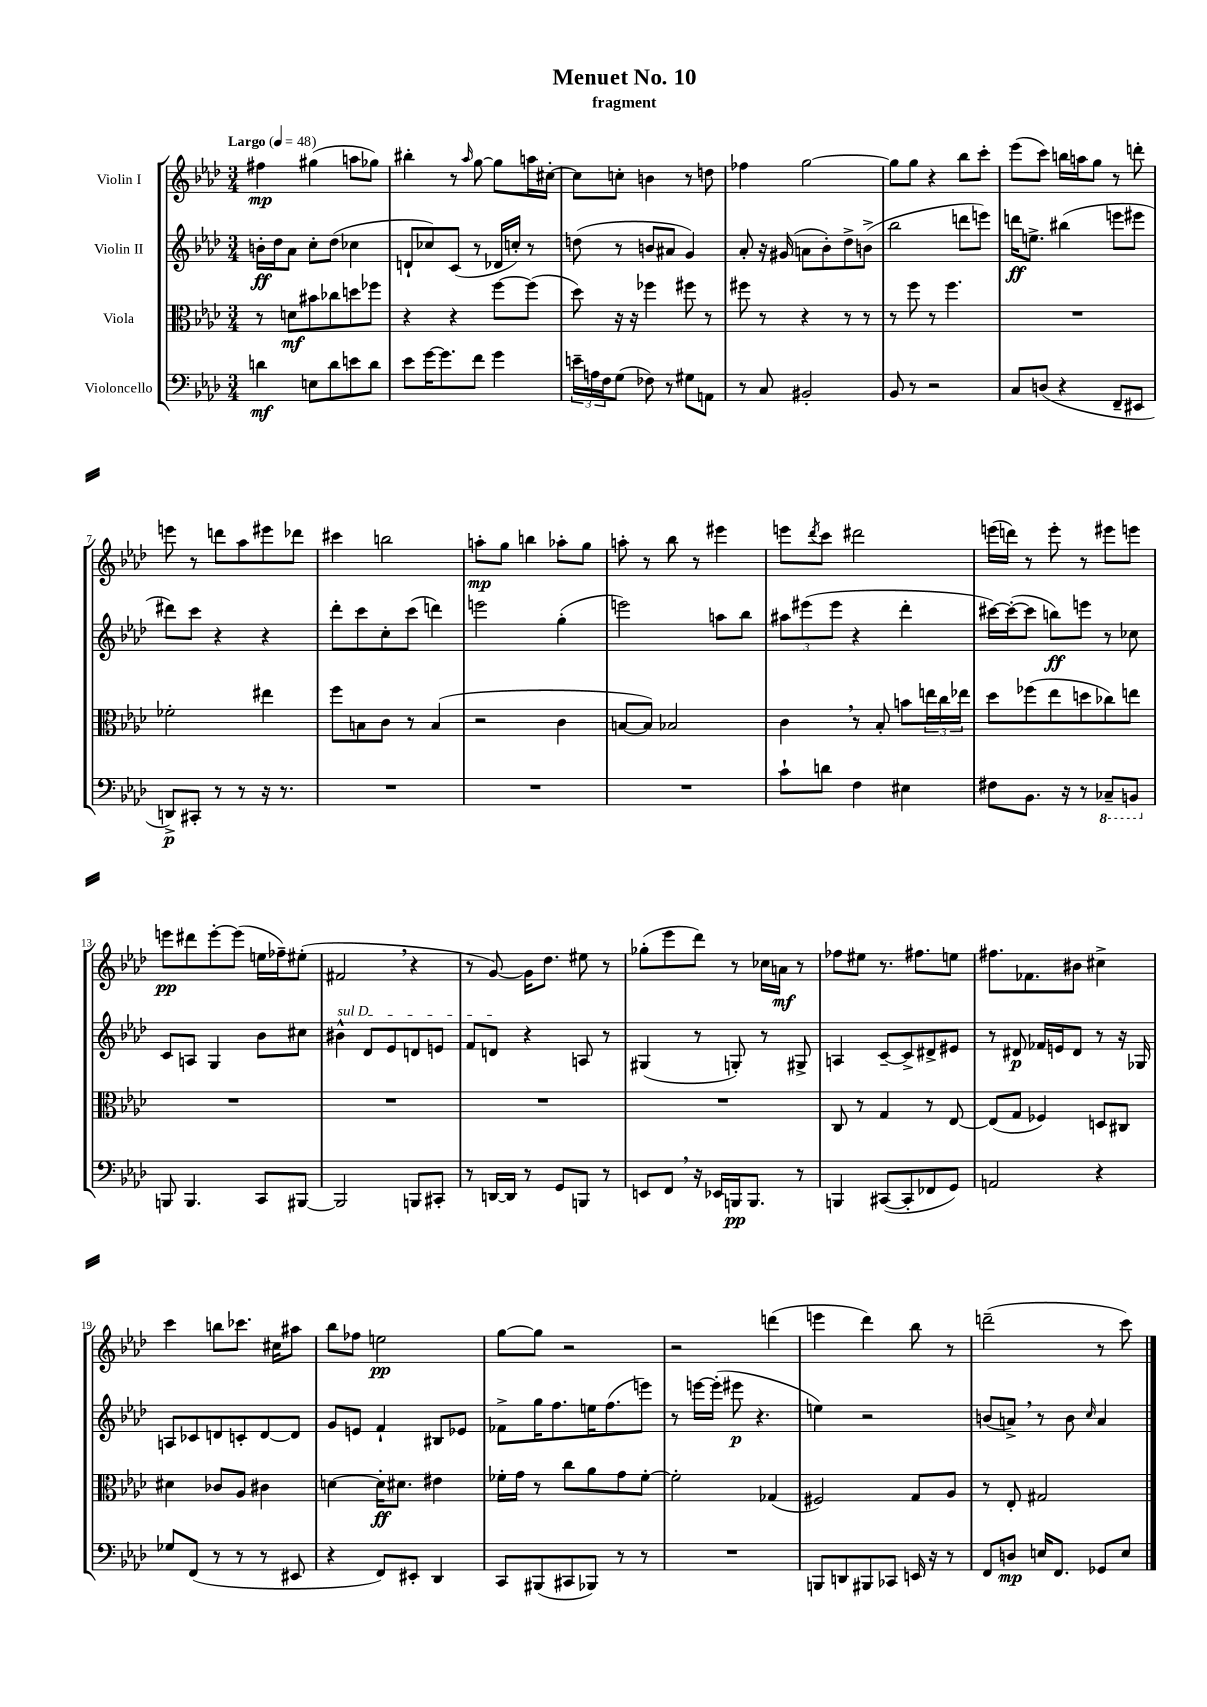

**kern	**kern	**kern	**kern
*staff4	*staff3	*staff2	*staff1
*clefF4	*clefC3	*clefG2	*clefG2
*k[b-e-a-d-]	*k[b-e-a-d-]	*k[b-e-a-d-]	*k[b-e-a-d-]
*M3/4	*M3/4	*M3/4	*M3/4
*MM48	*MM48	*MM48	*MM48
4d	8r	16b'	4ff#
.	.	16dd-	.
.	8d	8a-	.
8E	8b#	8cc'	(4gg#
8d	8cc-	(8dd-	.
8e	8dd	4cc-	8aa
8d	8ff-	.	8gg-)
=	=	=	=
8e-	4r	8d`	4bb#'
[16g	.	8cc-)	.
8.g]	.	.	.
.	4r	(8c	8r
.	.	.	16qqaa-
8f	.	8r	[8gg
4g	[8ff	16d-	8gg]
.	.	16cc')	.
.	(8ff]	8r	16aa
.	.	.	[16cc#'
=	=	=	=
24e~	8dd-)	(8dd	8cc#]
24A	.	.	.
24F	.	.	.
(8G	16r	8r	8cc'
.	16r	.	.
8F-)	4ff-	8b	4b
8r	.	8a#	.
8G#	8ff#	4g)	8r
8AA	8r	.	8dd
=	=	=	=
8r	8ff#	8a-'	4ff-
8C	8r	16r	.
.	.	(16g#	.
2BB#'	4r	8a	[2gg
.	.	8b-')	.
.	8r	8dd-^	.
.	8r	(8b^	.
=	=	=	=
8BB-	8r	2bb-	8gg]
8r	8ff	.	8gg
2r	8r	.	4r
.	4.ff	.	.
.	.	8ddd	8bb-
.	.	8eee)	8ccc'
=	=	=	=
8C	2.r	16ddd	(8eee-
.	.	8.ee^	.
(8D	.	.	8ccc)
4r	.	(4bb#	16bb
.	.	.	16aa
.	.	.	8gg
8FF~	.	8eee	8r
8EE#	.	8eee#	8ddd'
=	=	=	=
8DD^)	2f-'	8ddd#)	8eee
8CC#'	.	8ccc	8r
8r	.	4r	8ddd
8r	.	.	8aa-
16r	4ee#	4r	8eee#
8.r	.	.	.
.	.	.	8ddd-
=	=	=	=
2.r	8ff	8ddd-'	4ccc#
.	8B	8ccc	.
.	8c	8cc'	2bb
.	8r	(8ccc	.
.	(4B	4ddd)	.
=	=	=	=
2.r	2r	2eee	8aa'
.	.	.	8gg
.	.	.	4bb
.	4c	(4gg'	8aa-'
.	.	.	8gg
=	=	=	=
2.r	[8B	2eee)	8aa'
.	8B])	.	8r
.	2B-	.	8bb-
.	.	.	8r
.	.	8aa	4eee#
.	.	8bb-	.
=	=	=	=
8c`	4c	12aa#	8eee
.	.	(12eee#	.
.	.	.	8qddd-
8d	.	.	8ccc
.	.	12eee#	.
4F	8r	4r	2ddd#
.	8B-'	.	.
4E#	8b	4ddd-'	.
.	24ee	.	.
.	24cc	.	.
.	24ee-	.	.
=	=	=	=
8F#	8dd-	[16ccc#)	(16eee
.	.	(16ccc#'_	16ddd)
8.BB-	(8ff-	8ccc#]	8r
.	8ee-	8bb)	8eee'
16r	.	.	.
8r	8dd	8eee	8r
8CC-~	8cc-)	8r	8eee#
8BBB	8ee	8cc-	8eee
=	=	=	=
8BBB	2.r	8c	8eee
4.BBB	.	8A	8ddd#
.	.	4G	[8eee'
.	.	.	(8eee]
8CC	.	8b-	16ee
.	.	.	16ff-~)
[8BBB#	.	8cc#	(8ee#'
=	=	=	=
2BBB#]	2.r	4b#^^	2f#
.	.	8d-	.
.	.	8e-	.
8BBB	.	8d	4r
8CC#'	.	8e	.
=	=	=	=
8r	2.r	8f	8r
[16DD	.	8d	[8g)
16DD]	.	.	.
8r	.	4r	16g]
.	.	.	8.dd-
8GG	.	.	.
8BBB	.	8A	8ee#
8r	.	8r	8r
=	=	=	=
8EE	2.r	(4G#	(8gg-'
8FF	.	.	8eee-
16r	.	8r	8ddd-)
16EE-	.	.	.
16BBB	.	8G')	8r
8.BBB	.	.	.
.	.	8r	16cc-
.	.	.	16a
8r	.	8G#^	8r
=	=	=	=
4BBB	8C	4A	8ff-
.	8r	.	8ee#
([8CC#	4G	[8c~	8.r
8CC#']	.	8c^]	.
.	.	.	8.ff#
8FF-	8r	8d#^	.
8GG)	[8E-	8e#	8ee
=	=	=	=
2AA	(8E-]	8r	8.ff#
.	8G	8d#	.
.	.	.	8.f-
.	4F-)	16f-	.
.	.	16e	.
.	.	8d#	8b#
4r	8D	8r	4cc#^
.	8C#	16r	.
.	.	16G-	.
=	=	=	=
8G-	4d#	8A	4ccc
(8FF	.	8c-	.
8r	8c-	8d	8bb
8r	8A-	8c'	8.ccc-
8r	4c#	[8d	.
.	.	.	16cc#
8EE#	.	8d]	8aa#
=	=	=	=
4r	[4d	8g	8bb-
.	.	8e	8ff-
8FF)	16d']	4f`	2ee
.	8.d#	.	.
8EE#'	.	.	.
4DD-	4e#	8B#	.
.	.	8e-	.
=	=	=	=
8CC	16f-'	8f-^	[8gg
.	16g	.	.
(8BBB#	8r	16gg	8gg]
.	.	8.ff	.
8CC#	8cc	.	2r
8BBB-)	8a-	16ee	.
.	.	(8.ff	.
8r	8g	.	.
8r	[8f-'	8eee)	.
=	=	=	=
2.r	2f-']	8r	2r
.	.	[16eee	.
.	.	(16eee']	.
.	.	8eee#	.
.	.	4.r	.
.	(4G-	.	(4ddd
=	=	=	=
8BBB	2F#)	4ee)	4eee
8DD	.	.	.
8BBB#	.	2r	4ddd-)
8CC-	.	.	.
16EE	8G	.	8bb-
16r	.	.	.
8r	8A-	.	8r
=	=	=	=
8FF	8r	(8b	(2ddd~
8D	8E-'	8a^)	.
16E	2G#	8r	.
8.FF	.	.	.
.	.	8b	.
.	.	16qqcc	.
8GG-	.	4a	8r
8E	.	.	8ccc)
==	==	==	==
*-	*-	*-	*-
